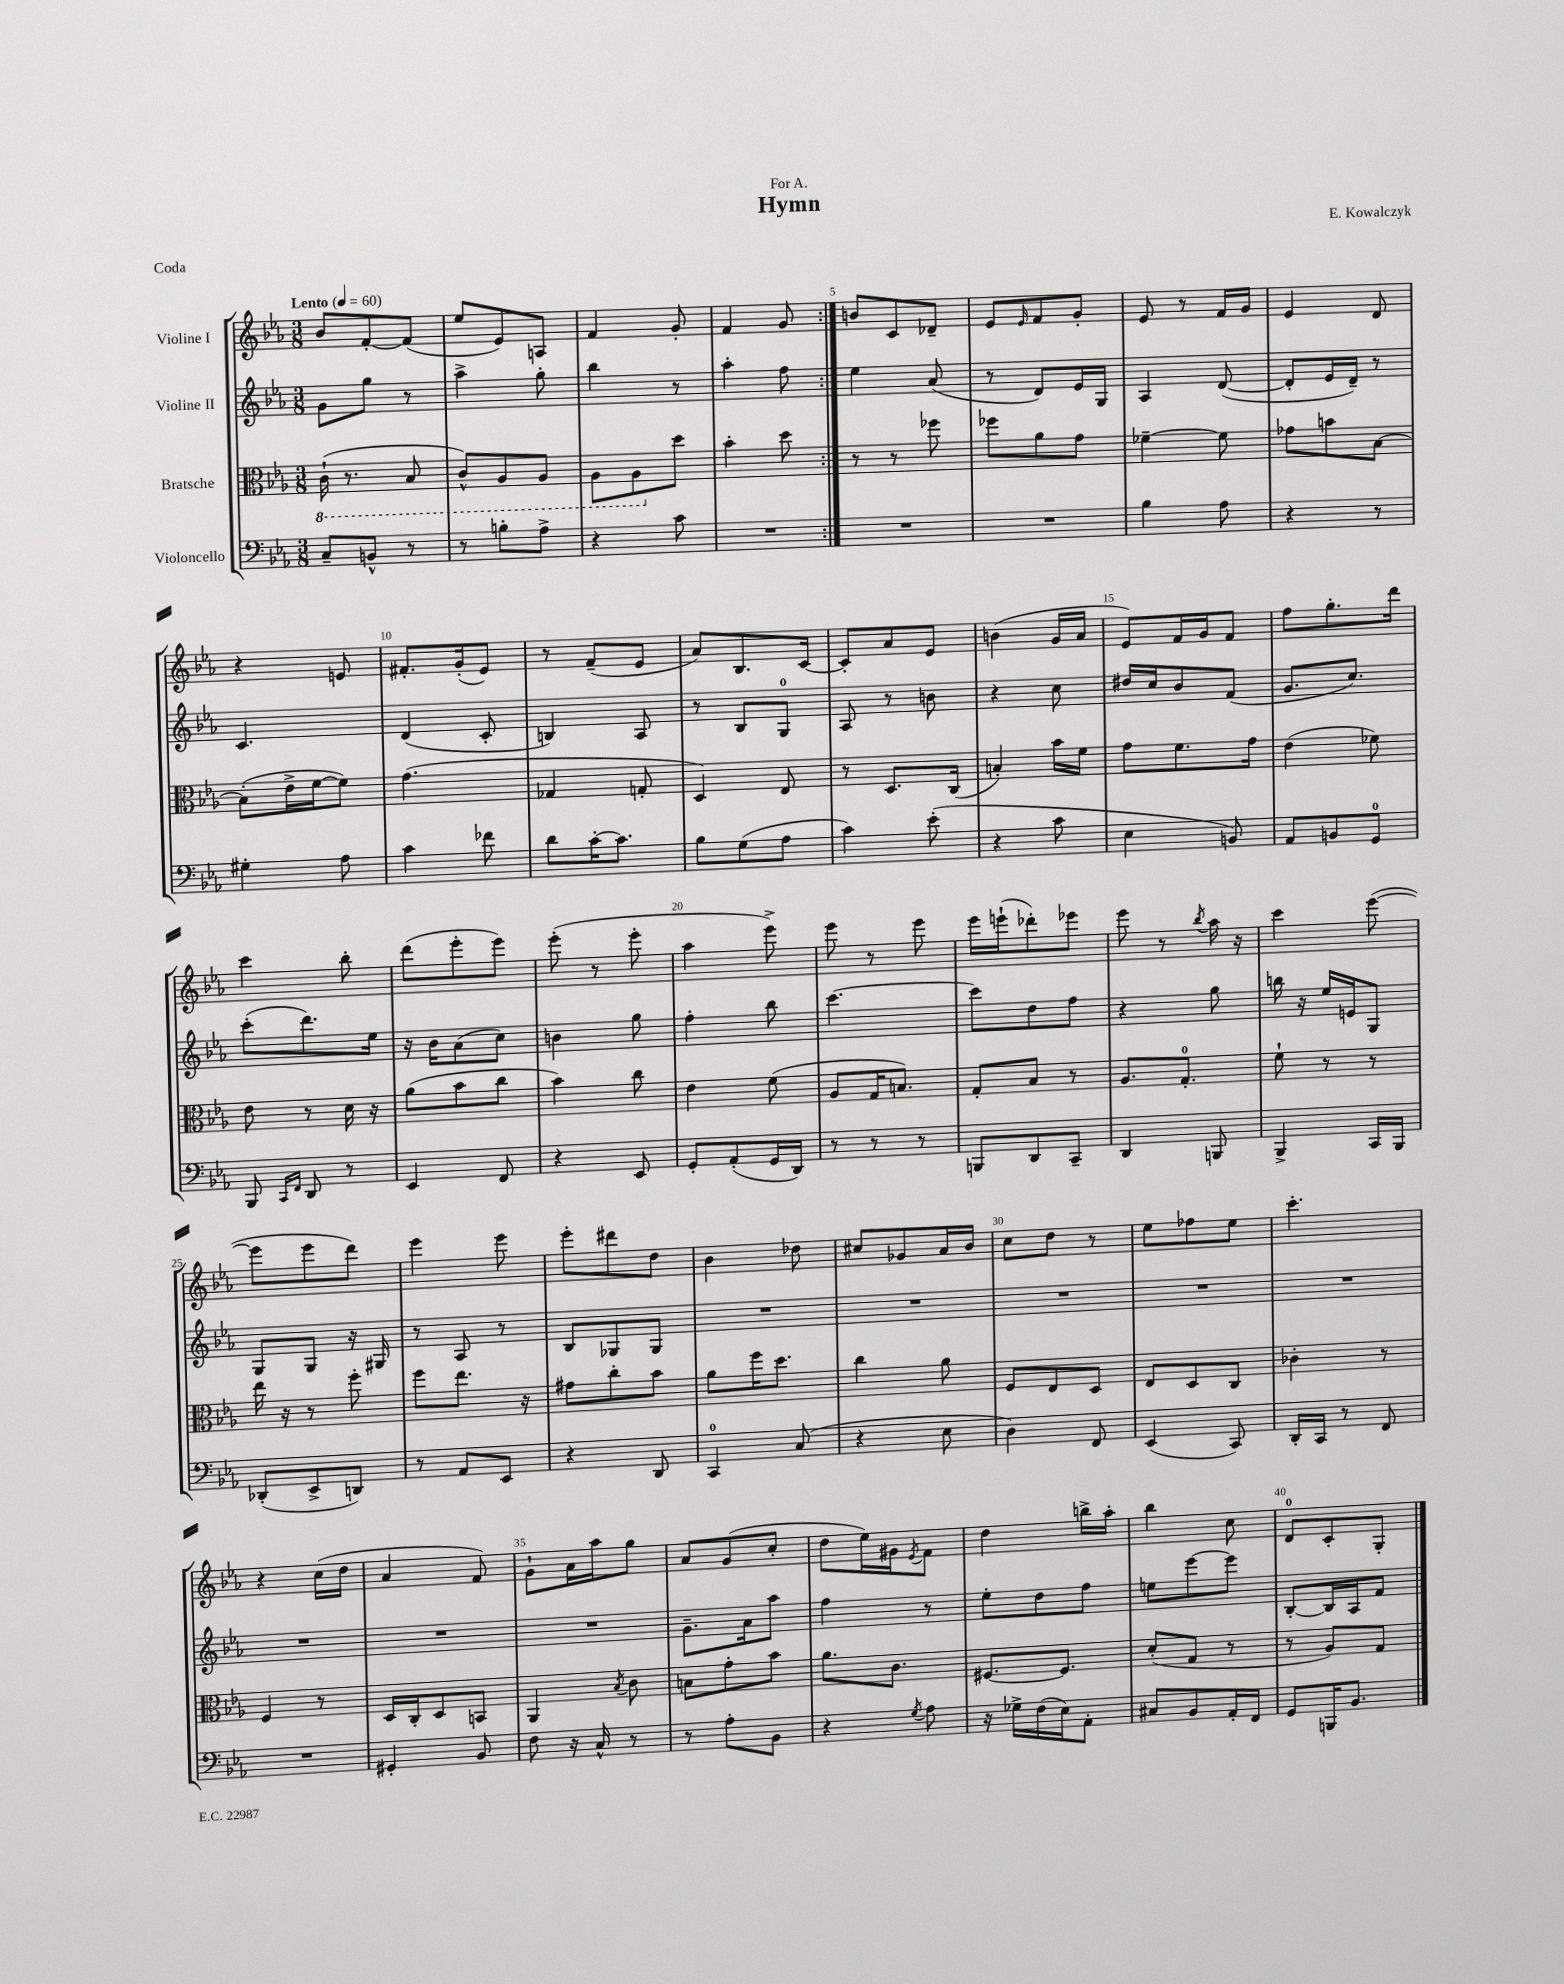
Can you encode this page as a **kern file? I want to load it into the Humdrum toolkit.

**kern	**kern	**kern	**kern
*part4	*part3	*part2	*part1
*staff4	*staff3	*staff2	*staff1
*I"Violoncello	*I"Bratsche	*I"Violine II	*I"Violine I
*clefF4	*clefC3	*clefG2	*clefG2
*k[b-e-a-]	*k[b-e-a-]	*k[b-e-a-]	*k[b-e-a-]
*M3/8	*M3/8	*M3/8	*M3/8
*MM60	*MM60	*MM60	*MM60
*	*8ba	*	*
=1	=1	=1	=1
!	!	!	!LO:TX:a:B:t=Lento
8C~/L	(16C`\	8g\L	8b-/L
.	8.r	.	.
8BBn^^/J	.	8gg\J	[8f'/
8r	8BB-/	8r	(8f/J]
=2	=2	=2	=2
8r	8C^^/L)	4aa-^\	8ee-/L
8Bn'\L	8AA-/	.	8e-/)
8A-^\J	8AA-/J	8gg'\	8An/J
=3	=3	=3	=3
4r	8AA-\L	4bb-\	4f/
.	8AA-\	.	.
*	*X8ba	*	*
8c\	8dd\J	8r	8g'/
=4	=4	=4	=4
4.r	4b-'\	4aa-'\	4f/
.	8dd\	8ff\	8g/
=5:|!	=5:|!	=5:|!	=5:|!
4.r	8r	4ee-\	8bn/L
.	8r	.	8c/
.	8ff-X\	(8a-/	8d-X~/J
=6	=6	=6	=6
4.r	8ff-X\L	8r	8e-/L
.	.	.	16qqe-/
.	8a-\	8d/L)	8f/
.	8g\J	16e-/L	8g'/J
.	.	16G/JJ	.
=7	=7	=7	=7
4B-\	[4f-X~\	4A-/	8e-/
.	.	.	8r
8A-\	8f-\]	([8d/	16f/LL
.	.	.	16g/JJ
=8	=8	=8	=8
4r	8g-X\L	8d'/L]	4e-/
.	8bn\	16e-/L	.
.	.	16d~/JJ)	.
8r	[8B-\J	8r	8d/
!!LO:LB:g=z
=9	=9	=9	=9
4G#X'\	(8B-'\L]	4.c/	4r
.	16e-^\L	.	.
.	[16f\J	.	.
8A-\	8f\J])	.	8en/
=10	=10	=10	=10
4c\	(4.g\	(4d/	8.f#X'/L
.	.	.	(16g'/k
8f-X\	.	8c'/	8e-/J)
=11	=11	=11	=11
8d\L	4G-X/	4Bn/)	8r
[16c'\K	.	.	(8f~/L
8.c\J]	.	.	.
.	8Gn'/	8A-/	8e-/J
=12	=12	=12	=12
8B-\L	4D/)	8r	8a-/L)
(8G\	.	8B-/L	8.B-/
8A-\J	8E-/	8G/J	.
.	.	.	[16c/Jk
=13	=13	=13	=13
4c\)	8r	8A-/	8c'/L]
.	8.D/L	8r	8a-/
(8e-'\	.	8bn\	8e-/J
.	(16C/Jk	.	.
=14	=14	=14	=14
4r	4Bn'/)	4r	(4bn\
8c\	16b-\LL	8cc\	16g/LL
.	16f\JJ	.	16a-/JJ
=15	=15	=15	=15
4E-\	8g\L	16dd#X/LL	8e-/L)
.	.	16cc/J	.
.	8.f\	8b-/	16f/L
.	.	.	16g/J
8BBn/)	.	(8f/J	8f/J
.	16g\Jk	.	.
=16	=16	=16	=16
8AA-/L	(4e-\	8.g/L	8ff\L
8BBn/	.	.	8.gg'\
.	.	8.cc/J)	.
8GG/J	8f-X\)	.	.
.	.	.	16ddd\Jk
!!LO:LB:g=z
=17	=17	=17	=17
8BBB-/	8e-\	(8ccc'\L	4ccc\
16qqCC/LL	.	.	.
16qqFF/JJ	.	.	.
8DD/	8r	8.ddd\)	.
8r	16d\	.	8bb-'\
.	16r	16ee-\Jk	.
=18	=18	=18	=18
4EE-/	(8a-\L	16r	(8ddd\L
.	.	16b-\KL	.
.	8b-\	(8a-\	8eee-'\
8FF/	8cc\J	8cc\J)	8eee-\J)
=19	=19	=19	=19
4r	4b-\)	4bn\	(8eee-'\
.	.	.	8r
8EE-/	8cc\	8gg\	8eee-'\
=20	=20	=20	=20
8GG'/L	4e-\	4ff'\	4aa-\
(8AA-'/	.	.	.
16GG/L	(8f\	8bb-\	8eee-^\)
16DD/JJ)	.	.	.
=21	=21	=21	=21
8r	8A-/L	[4.ccc\	8eee-\
8r	16G/K	.	8r
.	8.Bn/J)	.	.
8r	.	.	8eee-\
=22	=22	=22	=22
8BBBn/L	8G'/L	8ccc\L]	16eee-\LL
.	.	.	(16eeen`\J
8DD/	8B-/J	8dd\	8ddd-X'\)
8CC~/J	8r	8ff\J	8eee-X\J
=23	=23	=23	=23
4DD/	8.A-/L	4r	8eee-\
.	.	.	8r
.	8.G'/J	.	.
.	.	.	8qbb-/
8BBBn/	.	8gg\	16aa-\
.	.	.	16r
=24	=24	=24	=24
4BBB-^/	8f`\	16bbn\	4ccc\
.	.	16r	.
.	8r	16ee-/LL	.
.	.	16en/J	.
16CC/LL	8r	8G/J	([8eee-\
16BBB-/JJ	.	.	.
!!LO:LB:g=z
=25	=25	=25	=25
(8DD-X'/L	16ee-\	8G/L	8eee-\L]
.	16r	.	.
8EE-^/	8r	8G/J	8eee-\
8DDn/J)	8ff'\	16r	8ddd\J)
.	.	16G#X/	.
=26	=26	=26	=26
8r	8ff\L	8r	4eee-\
8AA-/L	8.ee-\J	8A-/	.
8EE-/J	.	8r	8eee-\
.	16r	.	.
=27	=27	=27	=27
4r	8g#X\L	8B-/L	8eee-'\L
.	8cc'\	8G-X/	8ddd#X\
8DD/	8b-\J	8G-/J	8dd\J
=28	=28	=28	=28
4CC/	8a-\L	4.r	4b-\
.	16ff\K	.	.
.	8.dd\J	.	.
(8C/	.	.	8dd-X\
=29	=29	=29	=29
4r	4cc\	4.r	8cc#X/L
.	.	.	8g-X/
8E-\	8a-\	.	16a-/L
.	.	.	16b-/JJ
=30	=30	=30	=30
4D\)	8F/L	4.r	8cc\L
.	8E-/	.	8dd\J
8FF/	8D/J	.	8r
=31	=31	=31	=31
(4EE-/	8E-/L	4.r	8ee-\L
.	8D/	.	8ff-X\
8CC/)	8C/J	.	8ee-\J
=32	=32	=32	=32
16DD'/LL	4c-X'\	4.r	4.ccc'\
16CC/JJ	.	.	.
8r	.	.	.
8FF/	8r	.	.
!!LO:LB:g=z
=33	=33	=33	=33
4.r	4F/	4.r	4r
.	8r	.	(16cc\LL
.	.	.	16dd\JJ
=34	=34	=34	=34
4GG#X'/	16D/LL	4.r	4a-/
.	16C'/J	.	.
.	8D/	.	.
8BB-/	8BBn/J	.	8f/)
=35	=35	=35	=35
8F\	4AA-/	4.r	8g`\L
16r	.	.	16a-\L
16C^^/	.	.	16aa-\J
.	8qB-/	.	.
8r	8c\	.	8gg\J
=36	=36	=36	=36
8r	8Bn\L	8.g~\L	8a-/L
8A-'\L	8g'\	.	(8g/
.	.	16a-\k	.
8BB-\J	8b-\J	8aa-\J	8cc'/J
=37	=37	=37	=37
4r	8.a-\L	4ff\	8dd\L
.	.	.	16ee-\L)
.	8.c\J	.	16g#X\J
8qG/	.	.	8qe-/
8A-\	.	8r	8f\J
=38	=38	=38	=38
16r	[8.F#X/L	8ee-'\L	4dd\
16G-X^\LL	.	.	.
(16F\	.	8dd\	.
16E-\J)	8.F#/J]	.	.
8AA-'\J	.	8ff\J	16bbn^\LL
.	.	.	16aa-'\JJ
=39	=39	=39	=39
8C#X/L	(8d'/L	8een\L	4bb-\
8BB-/	8G/J	[8eee-\	.
16AA-'/L	8r	8eee-\J]	8cc\
16FF/JJ	.	.	.
=40	=40	=40	=40
8GG/L	8r	[8B-'/L	8d/L
16BBBn/K	8A-/L)	16B-/L]	8c'/
8.BB-/J	.	16A-/J	.
.	8G/J	8f/J	8G'/J
==	==	==	==
*-	*-	*-	*-
